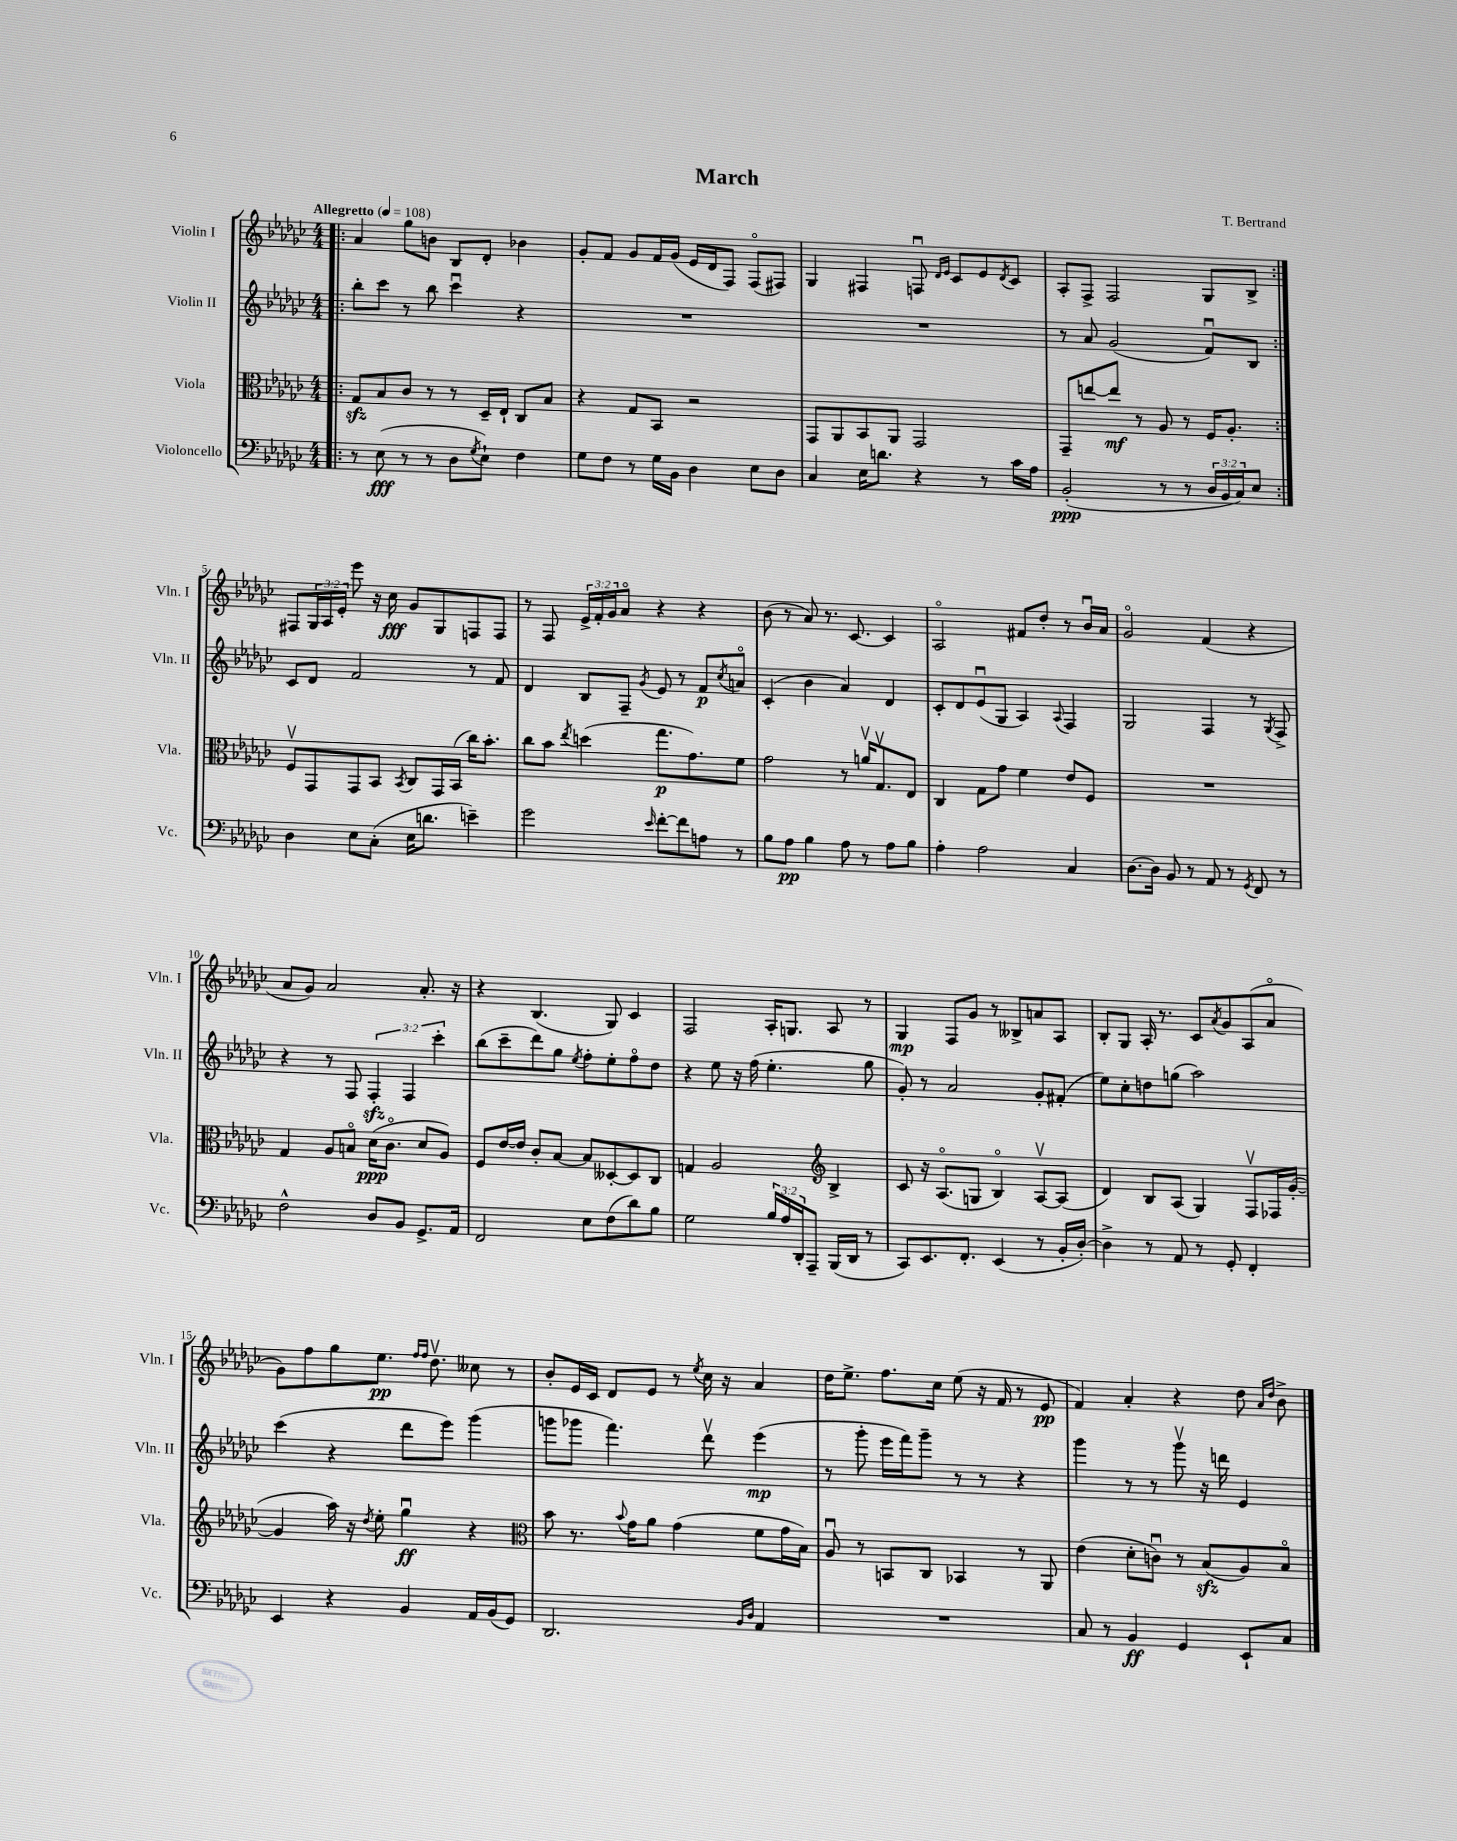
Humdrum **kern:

**kern	**kern	**kern	**kern
*staff4	*staff3	*staff2	*staff1
*clefF4	*clefC3	*clefG2	*clefG2
*k[b-e-a-d-g-c-]	*k[b-e-a-d-g-c-]	*k[b-e-a-d-g-c-]	*k[b-e-a-d-g-c-]
*M4/4	*M4/4	*M4/4	*M4/4
*MM108	*MM108	*MM108	*MM108
=!|:	=!|:	=!|:	=!|:
8r	8G-	8bb-'	4a-
(8E-	8B-	8ccc-	.
8r	8c-	8r	8gg-
8r	8r	8bb-	8b
8D-	8r	4ccc-u	8B-
8qG-	.	.	.
8E-`)	16D-~	.	8d-'
.	16E-`	.	.
4F	8C-	4r	4b-
.	8B-	.	.
=	=	=	=
8G-	4r	1r	8g-'
8F	.	.	8f
8r	8G-	.	8g-
16G-	8BB-	.	16f
16BB-	.	.	(16g-
4D-	2r	.	16e-
.	.	.	16d-
.	.	.	8F)
8E-	.	.	(8Fo
8D-	.	.	8F#)
=	=	=	=
4C-	8GG-	1r	4G-
.	8AA-	.	.
16E-	8BB-	.	4F#
8.d	.	.	.
.	8AA-	.	.
4r	2GG-	.	8Fu
.	.	.	16qqd-
.	.	.	16qqe-
.	.	.	8c-
8r	.	.	8e-
.	.	.	8qd-
16c-	.	.	8c-
16A-	.	.	.
=	=	=	=
(2BB-'	8GG-~	8r	8A-'
.	[8ee	8a-	8F^
.	8ee]	(2g-	2F
.	8r	.	.
8r	8A-	.	.
8r	8r	.	.
24D-	16F	8fu)	8G-
24BB-	.	.	.
.	8.A-'	.	.
24C-)	.	.	.
8E-	.	8B-	8B-^
=:|!	=:|!	=:|!	=:|!
4D-	8Fv	8c-	8F#
.	8GG-	8d-	24G-
.	.	.	24A-
.	.	.	24e-'
8E-	8GG-	2f	8eee-
(8C-'	8BB-	.	16r
.	.	.	16cc-
.	8qBB-	.	.
16E-	8C-	.	8g-
8.d	.	.	.
.	16GG-	.	8G-
.	(16BB-	.	.
4e~)	16cc-)	8r	8F
.	8.b-'	.	.
.	.	8f	8F
=	=	=	=
2g-	8cc-	4d-	8r
.	8b-	.	8F
.	8qee-	.	.
.	(4dd	8B-	24e-^
.	.	.	24f'
.	.	.	24g-
.	.	8F~	8a-o
16qqe-	.	8qg-	.
[8f'	8.gg-	8e-	4r
8f]	.	8r	.
.	8.g-)	.	.
8A	.	8f	4r
.	.	8qcc-	.
8r	8f	8ao	.
=	=	=	=
8B-	2g-	(4c-'	(8b-
8A-	.	.	8r
4B-	.	4b-	8a-)
.	.	.	8.r
8A-	8r	4a-)	.
.	.	.	[8.c-
8r	16av	.	.
.	8.G-v	.	.
8A-	.	4d-	4c-]
8B-	8E-	.	.
=	=	=	=
4A-'	4C-	8c-'	2A-o
.	.	8d-	.
2A-	8G-	(8e-u	.
.	8g-	8G-	.
.	4f	4A-)	8f#
.	.	.	8dd-'
.	.	8qqA-	.
4C-	8e-	4F	8r
.	8F	.	16b-u
.	.	.	16a-
=	=	=	=
[8.D-	1r	2G-	2g-o
16D-]	.	.	.
8BB-	.	.	.
8r	.	.	.
8AA-	.	4F	(4f
8r	.	.	.
8qGG-	.	.	.
8FF	.	8r	4r
.	.	8qG-	.
8r	.	8F^	.
=	=	=	=
2F^^	4G-	4r	8a-
.	.	.	8g-)
.	8A-	8r	2a-
.	8Bo	8F	.
8D-	(16d-	6F'	.
.	8.c-o	.	.
8BB-	.	.	.
.	.	6F	.
8.GG-^	8d-	.	8.a-'
.	.	6ccc-'	.
.	8A-)	.	.
16AA-	.	.	16r
=	=	=	=
2FF	8F	(8bb-	4r
.	[16e-	8ccc-~	.
.	16e-]	.	.
.	8c-'	8ddd-)	(4.B-
.	[8B-	8gg-	.
.	.	8qee-	.
8E-	8B-]	8ff'	.
(8F	[8D--'	8ee-'	8G-)
8d-)	8D--]	8ffo	4c-
8B-	8C-	8dd-	.
=	=	=	=
2G-	4G	4r	2F
.	2A-	8ee-	.
.	.	16r	.
.	.	(16ff	.
24B-	.	4.ee-'	16A-'
24A-	.	.	.
.	.	.	8.G
24DD-'	.	.	.
8AAA-~	.	.	.
*	*clefG2	*	*
(16BBB-	4B-^	.	8A-
16DD-	.	.	.
8r	.	8gg-	8r
=	=	=	=
8CC-)	8c-	8g-')	4G-
8.EE-	16r	8r	.
.	(8.A-o	.	.
.	.	2a-	8F
8.FF'	.	.	.
.	8G	.	8g-
(4EE-	4B-o)	.	8r
.	.	.	8B--^
8r	[8A-v	8g-'	8a
16BB-'	(8A-]	(8f#'	8A-
[16D-')	.	.	.
=	=	=	=
4D-^]	4d-)	8ee-)	8B-'
.	.	8cc-'	8G-
8r	8B-	8dd	16A-'
.	.	.	8.r
8AA-	(8A-	(8gg	.
8r	4G-)	2aa-)	8c-
.	.	.	8qa-
8GG-'	.	.	8g-
4FF'	8Fv	.	(8A-
.	16F-	.	8a-o
.	([16g-'	.	.
=	=	=	=
4EE-	4g-]	(4ccc-	8g-)
.	.	.	8ff
4r	16aa-)	4r	8gg-
.	16r	.	.
.	8qdd-	.	.
.	8ee-'	.	8.ee-
4BB-	4gg-u	8ddd-	.
.	.	.	16qqff
.	.	.	16qqff
.	.	.	8.dd-v
.	.	8eee-)	.
16AA-	4r	(4ggg-	8cc--
(16BB-	.	.	.
8GG-)	.	.	8r
=	=	=	=
*	*clefC3	*	*
2.DD-	8b-	8ggg	8b-'
.	8.r	8ggg-	16e-
.	.	.	16c-
.	.	4.fff)	8d-
.	8qqb-	.	.
.	16g-	.	.
.	8a-	.	8e-
.	(4g-	.	8r
.	.	.	8qee-
.	.	8ddd-v	16cc-
.	.	.	16r
16qqBB-	.	.	.
16qqD-	.	.	.
4AA-	8f	(4eee-	4a-
.	16g-	.	.
.	16B-)	.	.
=	=	=	=
1r	8A-u	8r	16dd-
.	.	.	8.ee-^
.	8r	8ggg-'	.
.	8BB	16eee-	8.ff
.	.	16fff)	.
.	8C-	8ggg-~	.
.	.	.	16cc-
.	4BB-	8r	(8ee-
.	.	8r	16r
.	.	.	16f
.	8r	4r	8r
.	8AA-	.	8e-
=	=	=	=
8C-	(4e-	4ggg-	4f)
8r	.	.	.
4BB-	8d-'	8r	4a-'
.	8cu)	8r	.
4GG-	8r	8ggg-v	4r
.	(8B-	16r	.
.	.	16ddd	.
8EE-`	8A-)	4e-	8dd-
.	.	.	16qqa-
.	.	.	16qqdd-
8C-	8B-o	.	8b-^
==	==	==	==
*-	*-	*-	*-
